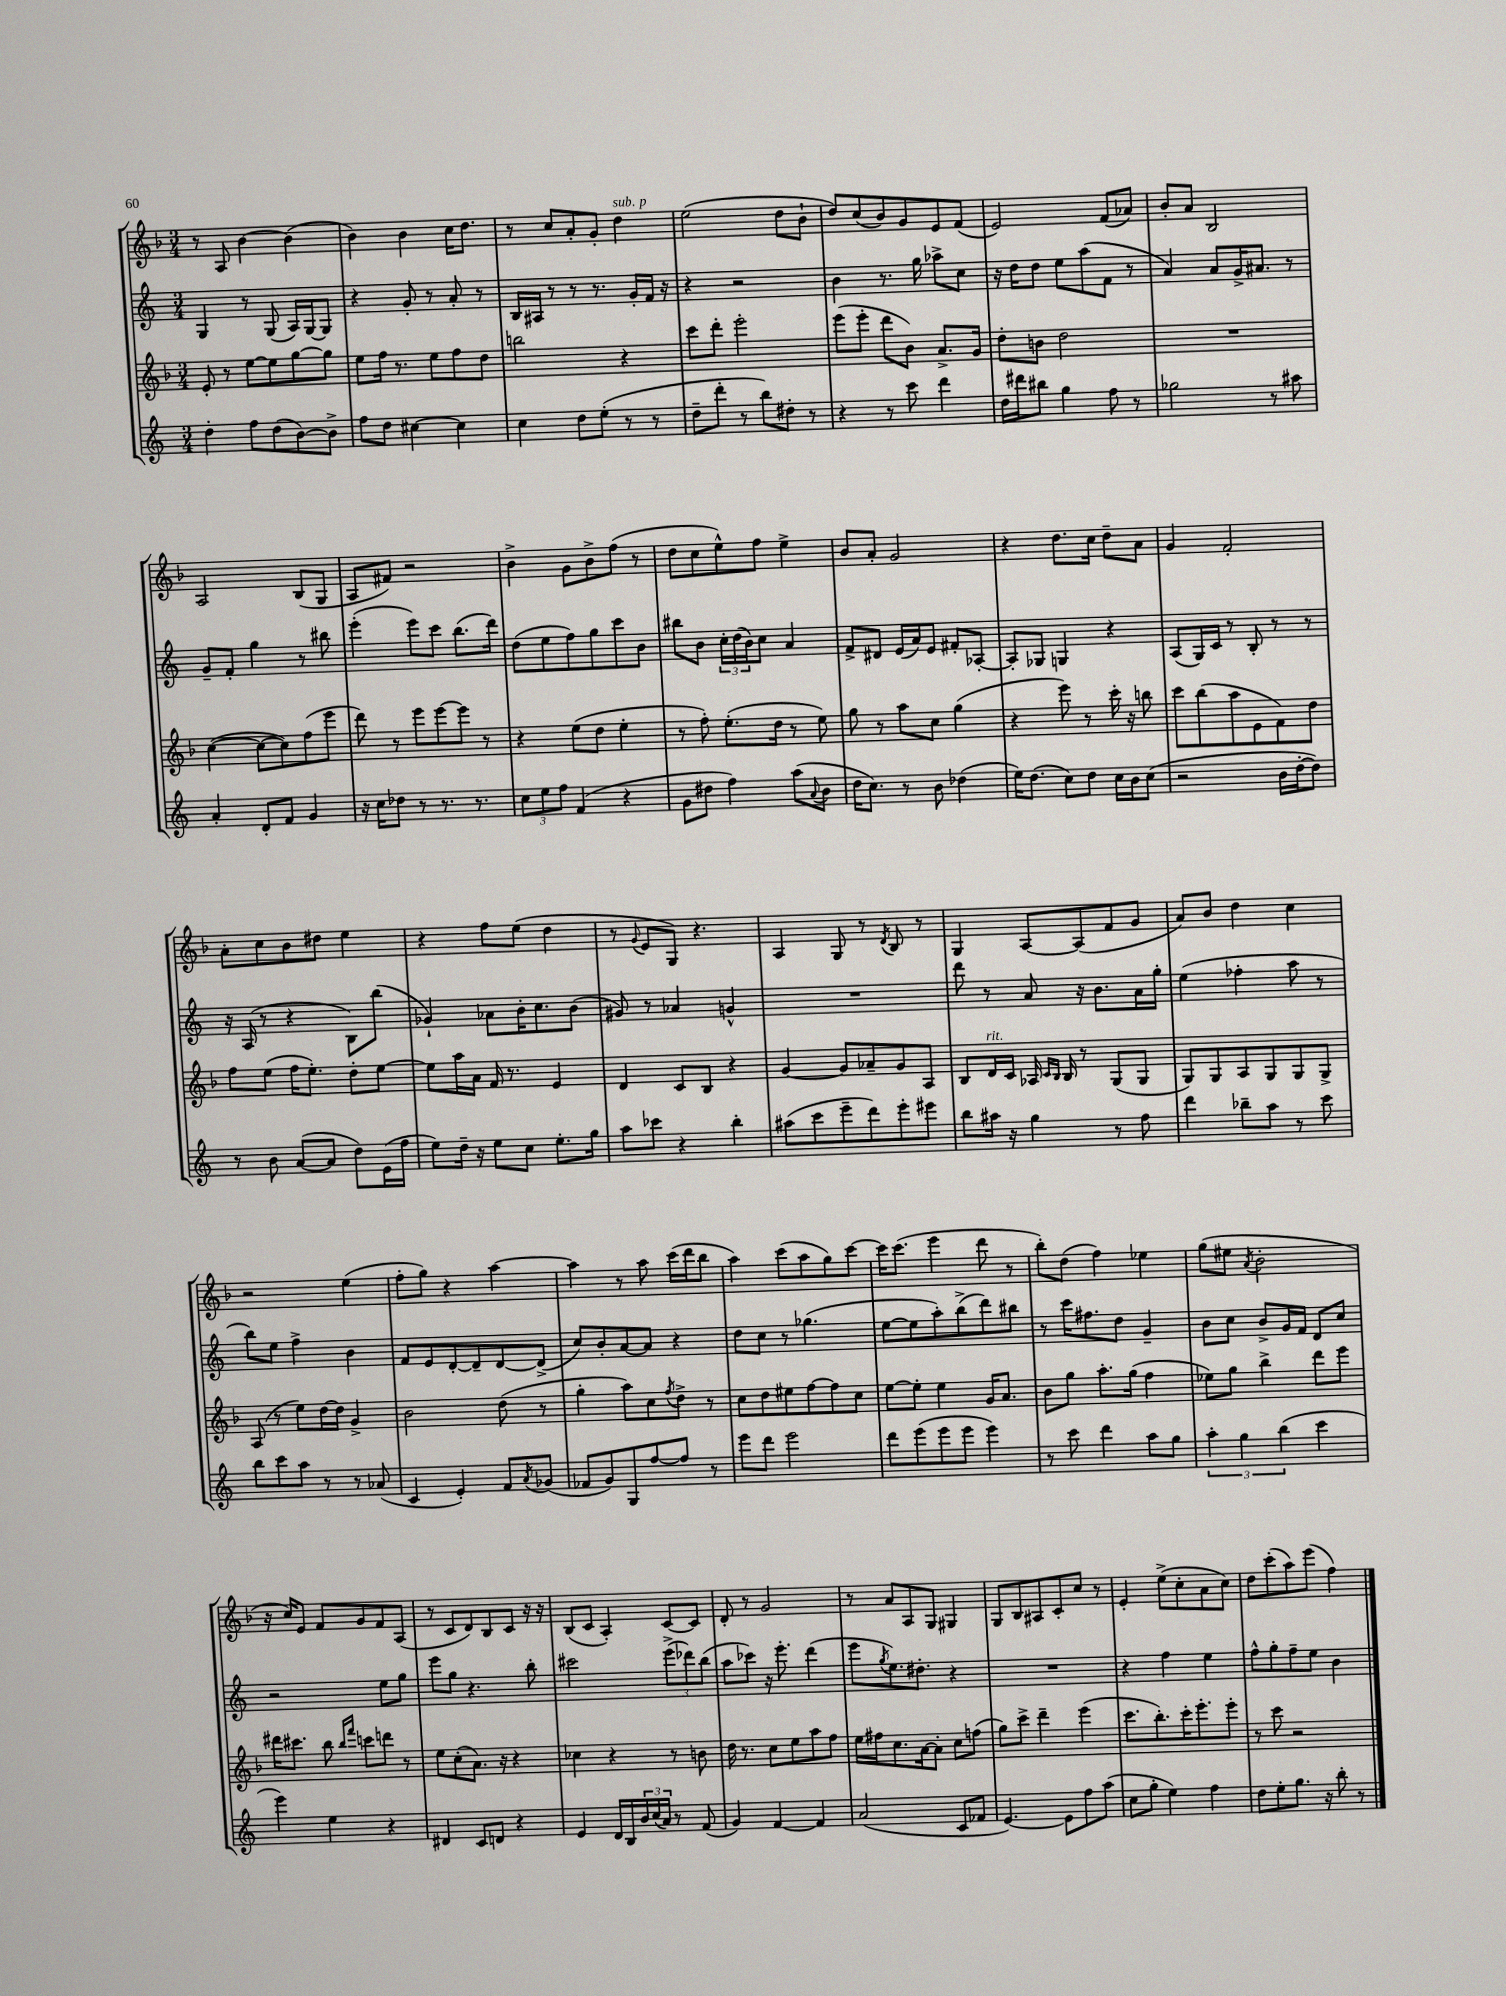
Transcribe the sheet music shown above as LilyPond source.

<<
\new StaffGroup <<
\new Staff = "s0" {
    \clef treble \key f \major \numericTimeSignature \time 3/4
    r8 a8 bes'4~ bes'4( |
    bes'4) bes'4 c''16 d''8. |
    r8 c''8 a'8-. g'8-. d''4^\markup { \italic "sub. p" } |
    e''2( d''8 bes'8-! |
    d''8) c''8( bes'8) g'8 e'8 f'8( |
    e'2) f'8( aes'8) |
    bes'8-. a'8 bes2 |
    a2 bes8( g8 |
    a8 fis'8) r2 |
    bes'4-> g'8 bes'8-> f''8( r8 |
    d''8 c''8 e''8-^) f''8 e''4-> |
    bes'8 a'8-. g'2 |
    r4 d''8. c''16 d''8-- a'8 |
    g'4 f'2-. |
    a'8-. c''8 bes'8 dis''8 e''4 |
    r4 f''8 e''8( d''4 |
    r8 \appoggiatura { g'8 } e'8 g8) r4. |
    a4 g8 r8 \acciaccatura { d'8 } bes8 r8 |
    g4 a8~ a8( f'8 g'8 |
    a'8) bes'8 d''4 c''4 |
    r2 e''4( |
    f''8-. g''8) r4 a''4~ |
    a''4 r8 a''8 c'''16( d'''16 bes''8 |
    a''4) c'''8( a''8 g''8) c'''8~ |
    c'''16 c'''8.( e'''4 d'''8 r8 |
    bes''8-.) d''8( f''4) ees''4 |
    g''8( eis''8 \acciaccatura { a'8 } bes'2-. |
    r16 c''16) e'8 f'8 g'8 f'8 a8( |
    r8 c'8 d'8) bes8 c'8 r16 r16 |
    bes8( c'8 a4-.) c'8~ c'8 |
    d'8-. r8 g'2 |
    r8 a'8 a8 g8 gis4 |
    g8 bes8 ais8 c'8-. c''8 r8 |
    e'4-. e''8->( c''8-. a'8 c''8) |
    d''8 c'''8-.( a''8) e'''8( f''4) \bar "|." |
}
\new Staff = "s1" {
    \clef treble \key c \major \numericTimeSignature \time 3/4
    g4 r8 g8( a16) g16~ g8 |
    r4 g'8-. r8 a'8-. r8 |
    b16 ais16 r8 r8 r8. g'16-. f'16 r16 |
    r4 r2 |
    b'4 r8. g''16 aes''8-> c''8 |
    r16 d''16 d''8 e''8 a''8( f'8 r8 |
    a'4) a'8 g'16-> ais'8. r8 |
    g'8-- f'8-. g''4 r8 bis''8 |
    e'''4-.( e'''8) c'''8 b''8.( d'''16) |
    d''8( e''8 f''8) g''8 c'''8 b'8 |
    bis''8 b'8 \tuplet 3/2 { c''16-. d''16( b'16) } c''8 a'4 |
    f'8-> dis'8 e'16( a'16) e'8 fis'8-. aes8~-. |
    aes8-. ges8 g4 r4 |
    a8( g16) c'16 r8 b8-. r8 r8 |
    r16 a16( r8 r4 b8) b''8( |
    ges'4-!) aes'8 b'16-. c''8. b'8( |
    gis'8) r8 aes'4 g'4-^ |
    R2. |
    d'''8 r8 a'8 r16 b'8. a'16 g''16-. |
    e''4( fes''4-. a''8 r8 |
    b''8) e''8 f''4-> b'4 |
    f'8 e'8 d'8~-. d'8-- d'8~ d'8->( |
    c''8) b'8-. a'8~ a'8 r4 |
    d''8 c''8 r8 ges''4.( |
    e''8~ e''8 a''8-.) b''8->( d'''8) bis''8 |
    r8 c'''16 fis''8. d''8 g'4-- |
    b'8 c''8 b'8-> g'16 f'16 d'8 c''8 |
    r2 e''8 g''8 |
    e'''8 g''8 r4. b''8-. |
    cis'''2 \tuplet 3/2 { e'''8->( des'''8) b''8( } |
    a''8 ces'''8) r16 e'''8.-. d'''4( |
    e'''8 \acciaccatura { g''8 } e''8.) dis''8.-. r4 |
    R2. |
    r4 f''4 e''4 |
    f''8-^ g''8-. f''8-- e''8 b'4 \bar "|." |
}
\new Staff = "s2" {
    \clef treble \key f \major \numericTimeSignature \time 3/4
    e'8-. r8 e''8~ e''8 g''8~ g''8 |
    e''8 f''16 r8. e''8 f''8 d''8 |
    b''2 r4 |
    c'''8 d'''8-. e'''2-. |
    e'''8( e'''8-. d'''8 bes'8) a'8.-> g'16 |
    d''8-. b'8 d''2 |
    R2. |
    c''4~( c''8~ c''8) f''8( e'''8 |
    d'''8) r8 e'''8 e'''8~ e'''8 r8 |
    r4 e''8( d''8 e''4-. |
    r8 f''8-.) e''8.-.( d''16 r8 e''8) |
    g''8 r8 a''8 c''8 g''4( |
    r4 e'''8) r8 c'''16-. r16 b''8 |
    c'''8 bes''8( a''8 e'8 f'8) d''8 |
    f''8 e''8( f''16 e''8.-.) d''8-. e''8~ |
    e''8 a''16 a'16 f'16 r8. e'4 |
    d'4 c'8 bes8 r4 |
    g'4~ g'8 aes'8-- g'8 a8 |
    bes8 d'16^\markup { \italic "rit." } c'16 aes16 \grace { c'16 bes16 } bes16 r8 g8( g8 |
    g8) g8 a8 g8 g8 g8-> |
    a8( r8 e''8) d''16~ d''16 g'4-> |
    bes'2 d''8( r8 |
    g''4-. a''8) c''8 \acciaccatura { f''8 } d''8-> r8 |
    c''8 d''8 eis''8 f''8~ f''8 c''8 |
    e''8~ e''8-. e''4 g'16 a'8. |
    bes'8 g''8 a''8.-. g''16( f''4 |
    ees''8) g''8 bes''4-> d'''8 e'''8 |
    dis'''16 cis'''8. bes''8 \grace { bes''16 f'''16 } c'''8 d'''8 r8 |
    e''8 c''8-.( a'8.) r16 r4 |
    ces''4 r4 r8 b'8 |
    d''16 r8. c''8 e''8 a''8 f''8 |
    e''16 fis''16 c''8. a'16~ a'8-. c''8 f''8( |
    g''8) c'''8-> d'''4-- e'''4( |
    c'''8. bes''8.-.) c'''16-. e'''8.-. e'''8-. |
    r8 c'''8 r2 \bar "|." |
}
\new Staff = "s3" {
    \clef treble \key c \major \numericTimeSignature \time 3/4
    d''4-. f''8 d''8( b'8~) b'8-> |
    f''8 d''8 cis''4~ cis''4 |
    c''4 d''8 e''8-.( r8 r8 |
    d''8-- d'''8-. r8 b''8) dis''8-. r8 |
    r4 r8 c'''8 d'''4 |
    d''16 dis'''16 bis''8 g''4 f''8 r8 |
    ges''2 r8 ais''8 |
    a'4-. d'8-. f'8 g'4 |
    r16 c''16 des''8 r8 r8. r8. |
    \tuplet 3/2 { c''8 e''8 f''8 } f'4( r4 |
    g'8 dis''8 f''4) a''8( \appoggiatura { a'8 } b'8 |
    d''16 c''8.) r8 b'8 des''4( |
    e''16) d''8.( c''8) d''8 c''16 b'16 c''8( |
    r2 b'16 d''16~-. d''8) |
    r8 b'8 a'8~( a'8 d''8) e'16( f''16 |
    e''8) d''16-- r16 e''8 c''8 e''8.-. g''16 |
    a''8 ces'''8 r4 b''4-. |
    ais''8( c'''8 e'''8-- d'''8) e'''8-. eis'''8 |
    b''8 ais''16 r16 g''4 r8 f''8 |
    d'''4 bes''8-- a''8 r8 c'''8 |
    b''8 c'''8 a''8 r8 r8 aes'8( |
    c'4 e'4-.) f'8 \acciaccatura { a'8 } ges'8( |
    fes'8 g'8) g8 f''8~ f''8 r8 |
    e'''8 d'''8 e'''2 |
    d'''8 e'''8( e'''8 e'''8 e'''4) |
    r8 c'''8 d'''4 a''8 g''8 |
    \tuplet 3/2 { a''4-. g''4 b''4( } c'''4 |
    e'''4) e''4 r4 |
    dis'4 c'8 d'8 r4 |
    e'4 d'16 b16 \tuplet 3/2 { b'16 c''16( a'16) } r8 f'8( |
    g'4) f'4~ f'4 |
    a'2( c'8 fes'8 |
    e'4.~) e'8 f''8 a''8( |
    c''8 g''8-. e''4) f''4 |
    d''8 e''8-. g''8. r16 b''8-. r8 \bar "|." |
}
>>
>>
\layout { \context { \Score \remove "Bar_number_engraver" } }
